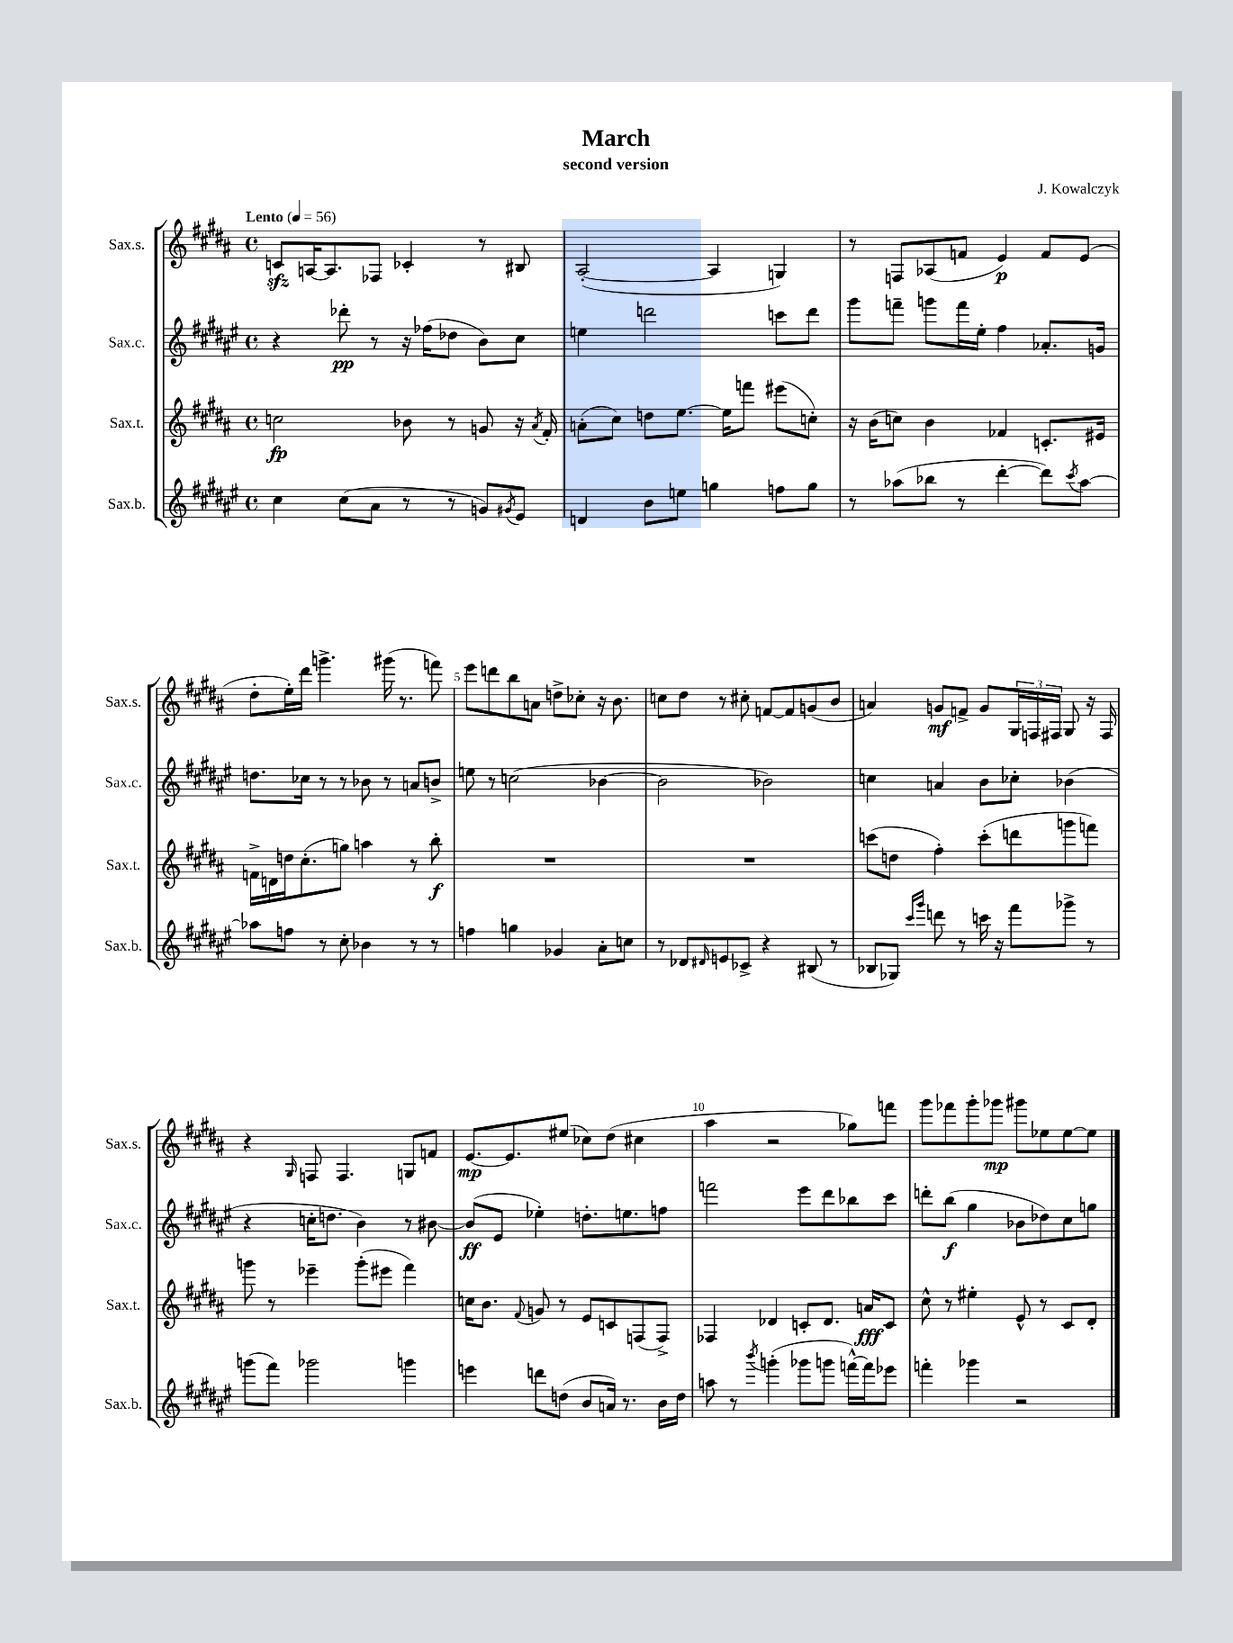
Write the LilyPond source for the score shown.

\header { title = "March" composer = "J. Kowalczyk" subtitle = "second version" }
<<
\new StaffGroup <<
\new Staff = "s0" \with { instrumentName = "Sax.s." shortInstrumentName = "Sax.s." } {
    \clef treble \key b \major \defaultTimeSignature \time 4/4 \tempo "Lento" 4 = 56
    c'8\sfz a16~ a8. fes8 ces'4-. r8 bis8 |
    ais2~-.( ais4 g4) |
    r8 f8 aes8( f'8 e'4\p) f'8 e'8( |
    dis''8-. e''16-.) dis'''16 g'''4.-> gis'''16( r8. f'''8) |
    e'''8 d'''8 b''8 a'8 d''8-> ces''8-. r16 b'8. |
    c''8 dis''8 r8 cis''8-. f'8~ f'8 g'8( b'8 |
    a'4) g'8\mf f'8-> g'8 \tuplet 3/2 { gis16 f16 fis16 } gis8 r16 fis16 |
    r4 \grace { gis16 } f8 f4. g8 f'8 |
    e'8.~\mp e'8. eis''8( ces''8) dis''8( cis''4 |
    ais''4 r2 ges''8) f'''8 |
    gis'''8 fes'''8 gis'''8-. ges'''8\mp gis'''8 ees''8 ees''8~ ees''8 \bar "|." |
}
\new Staff = "s1" \with { instrumentName = "Sax.c." shortInstrumentName = "Sax.c." } {
    \clef treble \key fis \major \defaultTimeSignature \time 4/4
    r4 des'''8-.\pp r8 r16 fes''16( des''8 b'8) cis''8 |
    e''4 d'''2 c'''8 d'''8 |
    gis'''8 f'''8-- g'''8 f'''16 eis''16-. fis''4 aes'8.-. g'16 |
    d''8. ces''16 r8 r8 bes'8 r8 a'8 b'8-> |
    e''8 r8 c''2( bes'4~ |
    bes'2 bes'2) |
    c''4 a'4 b'8 ces''8-. bes'4( |
    r4 c''16-. d''8. b'4) r8 bis'8~ |
    bis'8\ff( eis'8 ees''4-.) d''8.-. e''8. f''8 |
    f'''2 eis'''8 dis'''8 bes''8 cis'''8 |
    d'''8-. b''8\f( gis''4 bes'8 des''8) cis''8 g''8 \bar "|." |
}
\new Staff = "s2" \with { instrumentName = "Sax.t." shortInstrumentName = "Sax.t." } {
    \clef treble \key b \major \defaultTimeSignature \time 4/4
    c''2\fp bes'8 r8 g'8 r16 \acciaccatura { ais'8 } fis'16-. |
    a'8-.( cis''8) d''8 e''8.~ e''16 f'''8 eis'''8( c''8-.) |
    r16 b'16( c''8) b'4 fes'4 c'8.-. eis'16 |
    f'16-> d'16 d''16 cis''8.-.( g''8) a''4 r8 b''8-.\f |
    R1 |
    R1 |
    c'''8( d''8 fis''4-.) c'''8-.( d'''8 g'''8 f'''8) |
    g'''8 r8 ees'''4-- g'''8-.( eis'''8 fis'''4) |
    c''16 b'8. \appoggiatura { fis'8 } g'8 r8 e'8 c'8 f8( f8->) |
    fes4 des'4 c'8-. des'8. a'16\fff c'8 |
    cis''8-^ r8 eis''4-. e'8-^ r8 cis'8 dis'8-. \bar "|." |
}
\new Staff = "s3" \with { instrumentName = "Sax.b." shortInstrumentName = "Sax.b." } {
    \clef treble \key fis \major \defaultTimeSignature \time 4/4
    cis''4 cis''8( ais'8 r8 r8 g'8) \acciaccatura { gis'8 } eis'8 |
    d'4 b'8 e''8 g''4 f''8 g''8 |
    r8 aes''8( bes''8 r8 dis'''4~-. dis'''8) \acciaccatura { cis'''8 } aes''8~ |
    aes''8 f''8 r8 cis''8-. bes'4 r8 r8 |
    f''4 g''4 ges'4 ais'8-. c''8 |
    r8 des'8 \grace { dis'16 } e'8 ces'8-> r4 bis8( r8 |
    bes8 ges8) \grace { cis'''16 gis'''16 } d'''8 r8 c'''16 r16 fis'''8 ges'''8-> r8 |
    g'''8( fis'''8) ges'''2 g'''4 |
    e'''4 d'''8 d''8( b'8 a'16) r8. b'16 d''16 |
    a''8 r8 \acciaccatura { b'''8 } g'''4-.( ges'''8 g'''8 f'''16~-^) f'''16 ees'''8 |
    f'''4-. ges'''4 r2 \bar "|." |
}
>>
>>
\layout { \context { \Score \override BarNumber.break-visibility = ##(#f #t #t) barNumberVisibility = #(every-nth-bar-number-visible 5) } }
